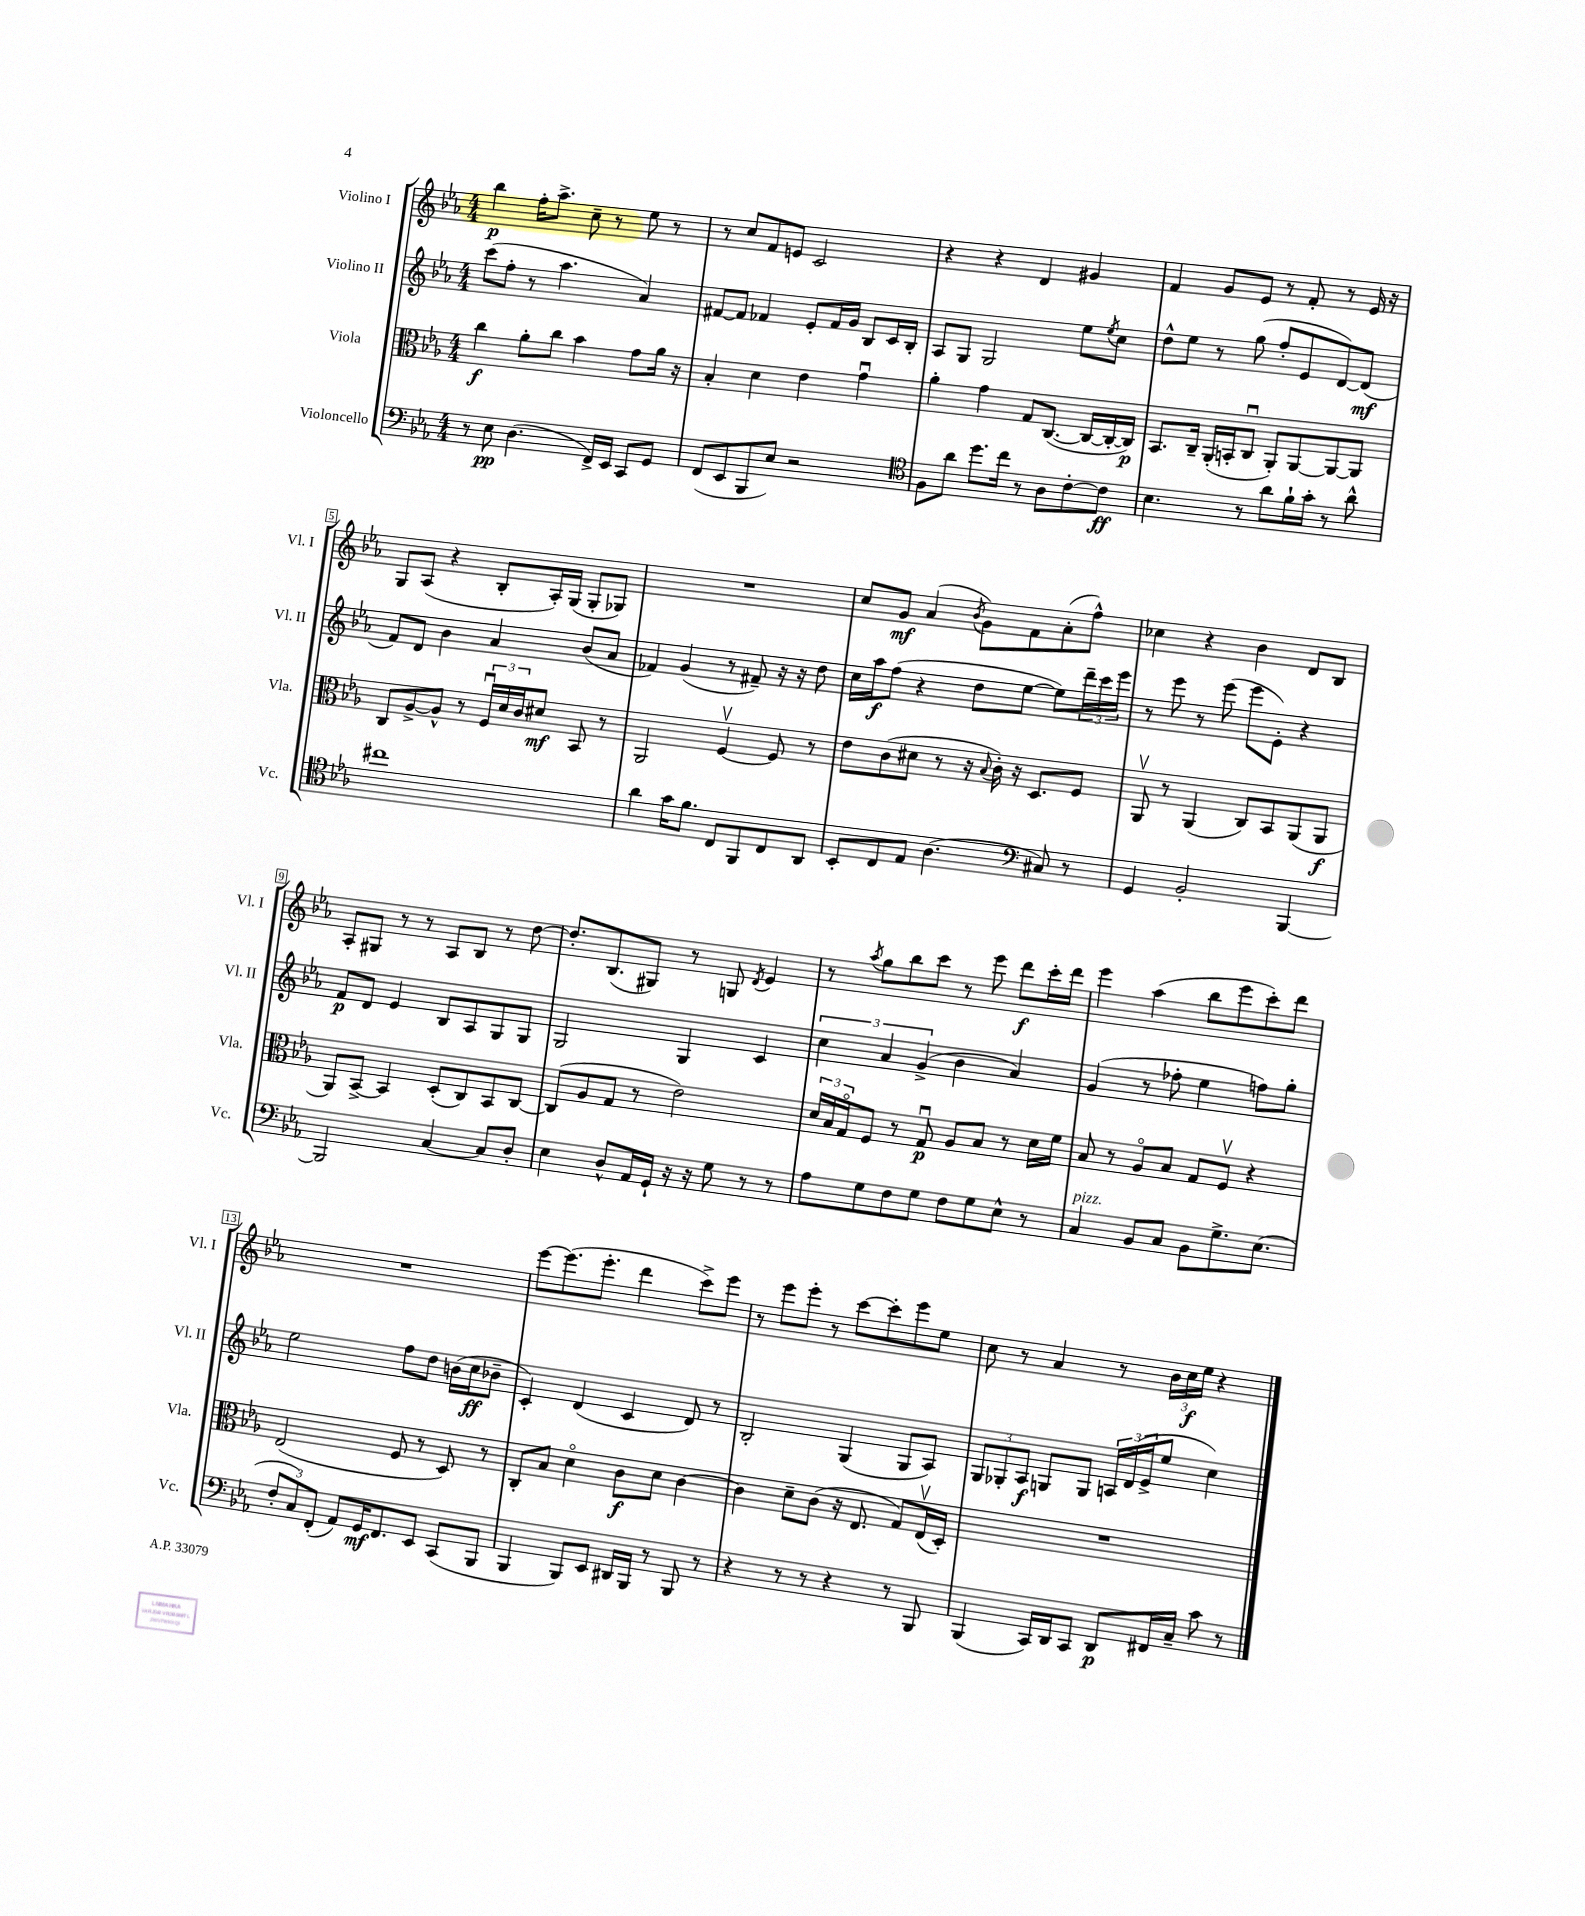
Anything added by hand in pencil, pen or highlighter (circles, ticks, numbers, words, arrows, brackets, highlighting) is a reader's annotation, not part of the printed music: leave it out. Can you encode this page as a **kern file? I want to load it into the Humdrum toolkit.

**kern	**kern	**kern	**kern
*staff4	*staff3	*staff2	*staff1
*clefF4	*clefC3	*clefG2	*clefG2
*k[b-e-a-]	*k[b-e-a-]	*k[b-e-a-]	*k[b-e-a-]
*M4/4	*M4/4	*M4/4	*M4/4
8r	4cc\	(8ccc\L	4bb-\
8E-\	.	8ff'\J	.
(4.D\	8a-'\L	8r	16ff'\LK
.	.	.	8.aa-^\J
.	8cc\J	4.aa-\	.
.	4b-\	.	8cc~\
16FF^/LL)	.	.	8r
16EE-/JJ	.	.	.
8CC/L	8g\L	4a-/)	8ee-\
8GG/J	16a-\Jk	.	8r
.	16r	.	.
=	=	=	=
(8FF/L	4B-'/	[8f#/L	8r
8EE-/	.	8f#/]J	8cc/L
8BBB-/	4d\	4f-/	8f/
8E-/J)	.	.	8e/J
2r	4e-\	8e-'/L	2c/
.	.	16f-/L	.
.	.	16g/JJ	.
.	4gu\	8B-/L	.
.	.	16c/L	.
.	.	16B-'/JJ	.
=	=	=	=
*clefC4	*	*	*
8F\L	4a-'\	8A-/L	4r
8a-\J	.	8G/J	.
8.dd\L	4g\	2G/	4r
16cc\Jk	.	.	.
8r	8G/L	.	4d/
8A-\L	([8.C/J	.	.
[8c'\	.	8ee-\L	4g#/
.	16C/_LL	.	.
.	.	8qee-/	.
8c\]J	16C'/_	8cc\J	.
.	16C/]JJ)	.	.
=	=	=	=
4.B-\	8.BB-/L	8dd^^\L	4f/
.	.	8ee-\J	.
.	16C~/Jk	.	.
.	(16AA-'/LL	8r	8g/L
.	16BB'/J	.	.
8r	8Cu/J	(8gg\	8e-/J
8a-\L	8AA-'/L)	8ff'/L	8r
16f`\L	[8AA-/	8e-/	8f'/
16g'\JJ	.	.	.
8r	8AA-/_	[8d/)	8r
8a-^^\	8AA-/]J	(8d/]J	16e-/
.	.	.	16r
=	=	=	=
1cc#	8C/L	8f/L)	8G/L
.	[8A-^/	8d/J	(8A-/J
.	8A-^^/]J	4b-\	4r
.	8r	.	.
.	24Fu/LL	4a-/	8B-'/L
.	24d/	.	.
.	24c/J	.	.
.	8d#/J	.	16A-'/L)
.	.	.	(16G/JJ
.	8BB-/	(8b-/L	8G'/L
.	8r	8a-/J	8G-/J)
=	=	=	=
4a-\	2AA-/	4f-/)	1r
16g\LK	.	(4g/	.
8.f\J	.	.	.
8C/L	[4Fv/	8r	.
8FF/	.	8f#~/)	.
8C/	8F/]	16r	.
.	.	16r	.
8AA-/J	8r	8dd\	.
=	=	=	=
8BB-'/L	8e-\L	16cc\LL	8cc/L
.	.	16aa-\J	.
8C/	(8c\	(8ff\J	8g/J
8E-/J	8d#\J	4r	(4a-/
(4.A-\	8r	.	.
.	.	.	8qb-/
.	16r	8dd\L	8g\L)
.	8qqB-/	.	.
.	16c'\)	.	.
.	16r	[8ee-\J	8f\
.	8.D/L	.	.
*clefF4	*	*	*
8C#/)	.	8ee-\]L)	(8a-'\
8r	8F/J	24ddd~\L	8ff^^\J)
.	.	24ccc\	.
.	.	24eee-\JJ	.
=	=	=	=
4GG/	8AA-v/	8r	4cc-\
.	8r	8eee-\	.
2BB-'/	(4AA-/	8r	4r
.	.	(8eee-\	.
.	8C/L)	8eee-\L	4b-\
.	8BB-/	8e-'\J)	.
[4BBB-/	(8AA-/	4r	8d/L
.	8AA-/J	.	8B-/J
=	=	=	=
2BBB-/]	8AA-/L)	8f/L	8A-'/L
.	[8BB-^/J	8d/J	8G#/J
.	4BB-/]	4e-/	8r
.	.	.	8r
[4C/	(8D'/L	8B-/L	8A-/L
.	8C/)	8A-/	8B-/J
8C/]L	8BB-/	8G/	8r
8D'/J	[8C/J	8G/J	[8dd\
=	=	=	=
4E-\	(8C/]L	2G/	8.dd'/]L
.	8A-/	.	.
.	.	.	(8.B-/
8D^^/L	8G/J	.	.
16AA-/L	8r	.	8G#/J)
16GG`/JJ	.	.	.
16r	2e-\)	4G/	8r
16r	.	.	.
8G\	.	.	8G/
.	.	.	8qd/
8r	.	4c/	4e-/
8r	.	.	.
=	=	=	=
8A-\L	24d/LL	6cc\	8r
.	24B-/	.	.
.	24Go/J	.	.
.	.	.	8qaa-/
8G\	8F/J	.	8gg\L
.	.	6a-/	.
8F\	8r	.	8bb-\
.	.	(6g^/	.
8G\J	8Gu/	.	8ccc\J
8F\L	8A-/L	4b-\	8r
8G\	8B-/J	.	8eee-\
8E-^^\J	8r	4a-/)	8ddd\L
8r	16d\LL	.	16ccc'\L
.	16f\JJ	.	16ddd\JJ
=	=	=	=
4C/	8B-/	(4g/	4eee-\
.	8r	.	.
8BB-/L	8A-o/L	8r	(4aa-\
8C/J	8B-/J	8ff-'\	.
8BB-\L	8G/L	4ee-\	8bb-\L
8.G^\	8Fv/J	.	8eee-\
.	4r	8ff\L)	8ccc'\)
(8.E-\J	.	.	.
.	.	8gg'\J	8ddd\J
=	=	=	=
12F'/L	(2E-/	2ee-\	1r
12C/)	.	.	.
(12FF'/J	.	.	.
8AA-/L)	.	.	.
16GG/K	.	.	.
8.FF/	.	.	.
.	8F/	8ff\L	.
8EE-/J	8r	8dd\J	.
(8CC/L	8D/)	(16b\LL	.
.	.	16cc\J	.
8BBB-/J	8r	8b-~\J	.
=	=	=	=
4BBB-/	8C'/L	4c'/)	[8eee-\L
.	8B-/J	.	(8.eee-\]
8BBB-/L)	4do\	(4d/	.
.	.	.	8.eee-'\J
8EE-/J	.	.	.
16DD#/LL	8c\L	4c/	4ddd\
16BBB-/JJ	.	.	.
8r	8d\J	.	.
8BBB-/	[4c\	8d/)	8ccc^\L)
8r	.	8r	8eee-\J
=	=	=	=
4r	4c\]	2B-'/	8r
.	.	.	8eee-\L
8r	8d~\L	.	8eee-'\J
8r	(8c\J	.	8r
4r	16r	(4G/	[8ccc\L
.	8.E-/	.	.
.	.	.	8ccc'\]
8r	8G/L)	8G/L	8eee-\
8BBB-/	(16E-v/L	8A-/J)	8ee-\J
.	16D'/JJ)	.	.
=	=	=	=
(4BBB-/	1r	12G/L	8cc\
.	.	12G-'/	.
.	.	.	8r
.	.	12A-/J	.
16CC/LL)	.	8G/L	4a-/
16DD/J	.	.	.
8CC/J	.	8G/J	.
8DD/L	.	24A/LL	8r
.	.	(24d/	.
.	.	24e-^/J	.
16FF#/L	.	8ee-/J	24b-\LL
.	.	.	24cc\
16C~/JJ	.	.	.
.	.	.	24ee-\JJ
8c\	.	4cc\)	4r
8r	.	.	.
==	==	==	==
*-	*-	*-	*-
